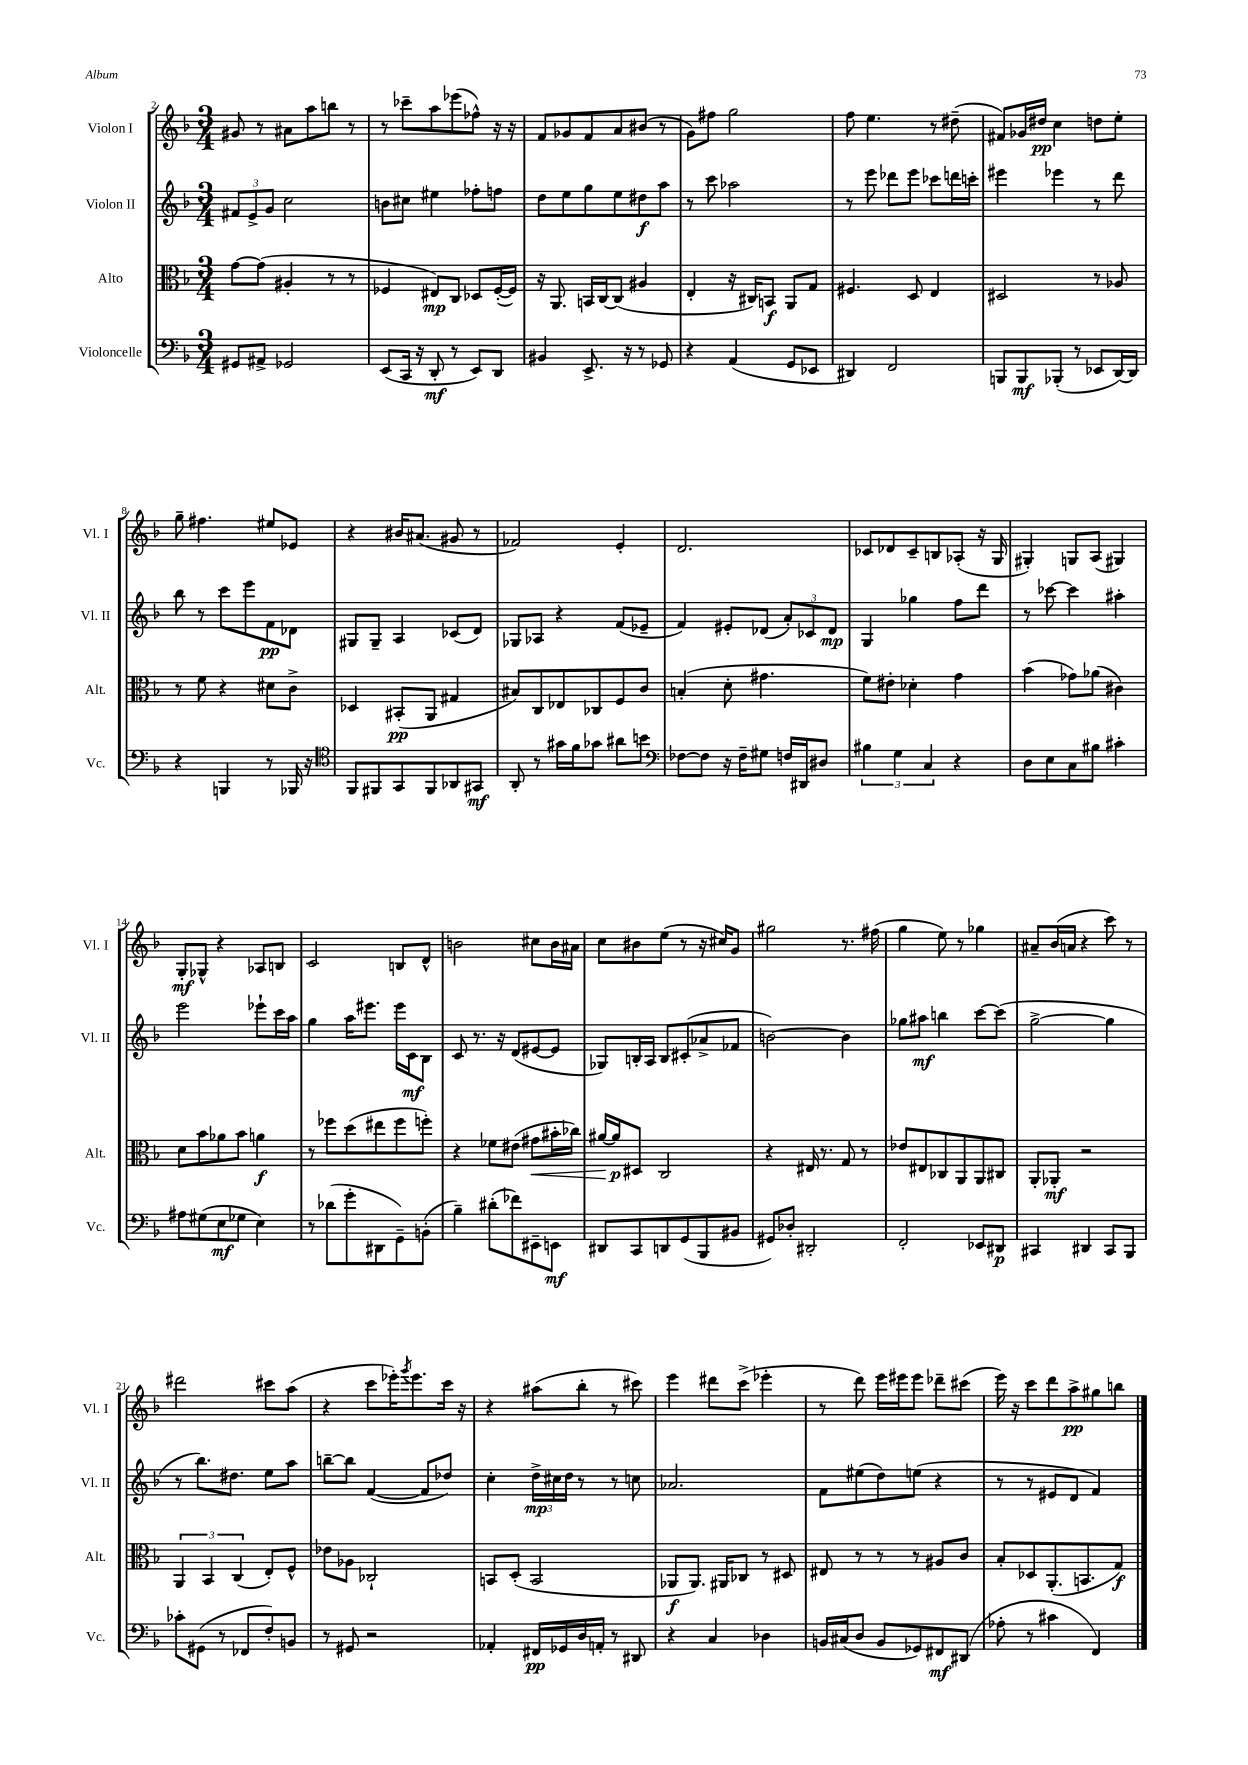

**kern	**kern	**kern	**kern
*staff4	*staff3	*staff2	*staff1
*clefF4	*clefC3	*clefG2	*clefG2
*k[b-]	*k[b-]	*k[b-]	*k[b-]
*M3/4	*M3/4	*M3/4	*M3/4
8GG#	[8g	12f#	8g#
.	.	12e^	.
8AA#^	(8g]	.	8r
.	.	12g	.
2GG-	4A#'	2cc	8a#
.	.	.	8aa
.	8r	.	8bb
.	8r	.	8r
=	=	=	=
(8EE	4F-	8b	8r
16CC	.	8cc#	8ccc-~
16r	.	.	.
8DD'	8E#)	4ee#	8aa
8r	8C	.	(8eee-
8EE)	8D-	8ff-'	8ff-^^)
8DD	([16F-'	8ff	16r
.	16F-])	.	16r
=	=	=	=
4BB#	16r	8dd	8f
.	8.AA	.	.
.	.	8ee	8g-
8.EE^	16BB	8gg	8f
.	[16C	.	.
.	(8C]	8ee	8a
16r	.	.	.
8r	4A#	8dd#	(8b#
8GG-	.	8aa	8r
=	=	=	=
4r	4E'	8r	8g)
.	.	8ccc	8ff#
(4AA	16r	2aa-	2gg
.	16C#)	.	.
.	8BB	.	.
8GG	8AA	.	.
8EE-	8G	.	.
=	=	=	=
4DD#)	4.F#	8r	8ff
.	.	8eee	4.ee
2FF	.	8ddd-	.
.	8D	8eee	.
.	4E	8ccc-	8r
.	.	16ddd	(8dd#~
.	.	16ccc'	.
=	=	=	=
8BBB	2D#	4eee#	8f#)
8BBB	.	.	16g-
.	.	.	16dd#
(8BBB-'	.	4eee-	4cc
8r	.	.	.
8EE-	8r	8r	8dd
[16DD)	8A-	8ddd	8ee'
16DD]	.	.	.
=	=	=	=
4r	8r	8bb-	8gg~
.	8f	8r	4.ff#
4BBB	4r	8ccc	.
.	.	8eee	.
8r	8d#	8f	8ee#
16BBB-	8c^	8d-	8e-
16r	.	.	.
=	=	=	=
*clefC4	*	*	*
8FF	4D-	8G#	4r
8FF#	.	8G#~	.
8GG	(8BB#'	4A	16b#
.	.	.	(8.a#
8FF#	8AA	.	.
8AA-	4G#	(8c-	8g#
8GG#	.	8d)	8r
=	=	=	=
8AA'	8B#)	8G-	2f-)
8r	8C	8A-	.
16g#	8E-	4r	.
16f	.	.	.
8g-	8C-	.	.
8a#	8F	(8f	4e'
8b	8c	8e-~	.
=	=	=	=
*clefF4	*	*	*
[8F-	(4B'	4f)	2.d
8F-]	.	.	.
16r	8d'	8e#'	.
16F-~	.	.	.
8G#	4.g#	(8d-	.
16F	.	12a')	.
16DD#	.	.	.
.	.	12c-	.
8D#	.	.	.
.	.	12d-	.
=	=	=	=
6B#	8f)	4G	8c-
.	8e#'	.	8d-
6G	.	.	.
.	4d-'	4gg-	8c-~
6C	.	.	.
.	.	.	8B
4r	4g	8ff	(8A-'
.	.	8ddd	16r
.	.	.	16G
=	=	=	=
8D	(4b-	8r	4G#')
8E	.	[8ccc-	.
8C	8g-)	4ccc-]	8G
8B#	(8a-	.	(8A
4c#'	4c#)	4aa#'	4G#)
=	=	=	=
8A#	8d	2eee	8G'
(8G#	8b-	.	8G-^^
8E	8a-	.	4r
8G-	8b-	.	.
4E)	4a	8eee-`	8A-
.	.	16ccc	8B
.	.	16aa	.
=	=	=	=
8r	8r	4gg	2c
(8d-	8ff-	.	.
8g'	(8dd	16aa	.
.	.	8.eee#	.
8DD#	8ee#	.	.
8GG~)	8ff-	16eee#	8B
.	.	16c	.
(8BB'	8ff')	8B-	8d^^
=	=	=	=
4B-~)	4r	8c	2b
.	.	8.r	.
(8d#'	8f-	.	.
.	.	16r	.
8f-)	(8e#	(8d	.
8EE#~	8g#	[8e#	8cc#
8EE	16b#'	8e#]	16b
.	16cc-)	.	16a#
=	=	=	=
8DD#	[16a#	8G-)	8cc
.	16a#]	.	.
8CC	8D#	16B'	8b#
.	.	16A	.
8DD	2C	8B	(8ee
(8GG	.	(8c#'	8r
8BBB-	.	8a-^	16r
.	.	.	16cc#)
8BB#	.	8f-	8g
=	=	=	=
8GG#)	4r	[2b)	2gg#
8D-'	.	.	.
2DD#'	16E#	.	.
.	8.r	.	.
.	8G	4b]	8.r
.	8r	.	.
.	.	.	(16ff#
=	=	=	=
2FF'	8e-	8gg-	4gg
.	8E#	8aa#	.
.	8C-	4bb	8ee)
.	8AA	.	8r
8EE-	8AA	[8ccc	4gg-
8DD#	8C#	(8ccc]	.
=	=	=	=
4CC#	8AA'	[2gg^	8a#~
.	8AA-'	.	(16b-
.	.	.	16a
4DD#	2r	.	4r
8CC#	.	4gg]	8ccc)
8BBB-	.	.	8r
=	=	=	=
8c-'	6AA	8r	2ddd#
(8GG#	.	8.bb-)	.
.	6BB-	.	.
8r	.	.	.
.	.	8.dd#	.
.	(6C	.	.
8FF-	.	.	.
8F')	8E')	8ee	8ccc#
8BB	8F^^	8aa	(8aa
=	=	=	=
8r	8e-	[8bb~	4r
8GG#	8A-	8bb]	.
2r	2C-`	([4f	8ccc
.	.	.	16eee-')
.	.	.	8qggg
.	.	.	8.eee-
.	.	8f]	.
.	.	8dd-)	16ccc
.	.	.	16r
=	=	=	=
4AA-'	8BB	4cc'	4r
.	(8D'	.	.
16FF#	2BB	24dd^	(8aa#
.	.	24cc#	.
16GG-	.	.	.
.	.	24dd	.
16D	.	8r	8bb-'
16AA'	.	.	.
8r	.	8r	8r
8DD#	.	8cc	8ccc#)
=	=	=	=
4r	8AA-	2.a-	4eee
.	8.AA-)	.	.
4C	.	.	8ddd#
.	16AA#	.	.
.	8C-	.	(8ccc^
4D-	8r	.	4eee-'
.	8D#	.	.
=	=	=	=
16BB	8E#	8f	8r
(16C#	.	.	.
8D	8r	(8ee#	8ddd)
8BB	8r	8dd)	16eee
.	.	.	16eee#
8GG-)	8r	(8ee	8eee#
8FF#	8A#	4r	8ddd-~
(8DD#	8c	.	(8ccc#
=	=	=	=
8A-'	8B-'	8r	16eee)
.	.	.	16r
8r	8D-	8r	8ccc
4c#	(8.AA'	8e#	8ddd
.	.	8d	8aa^
.	8.BB	.	.
4FF)	.	4f)	8gg#
.	8G)	.	8bb
==	==	==	==
*-	*-	*-	*-
